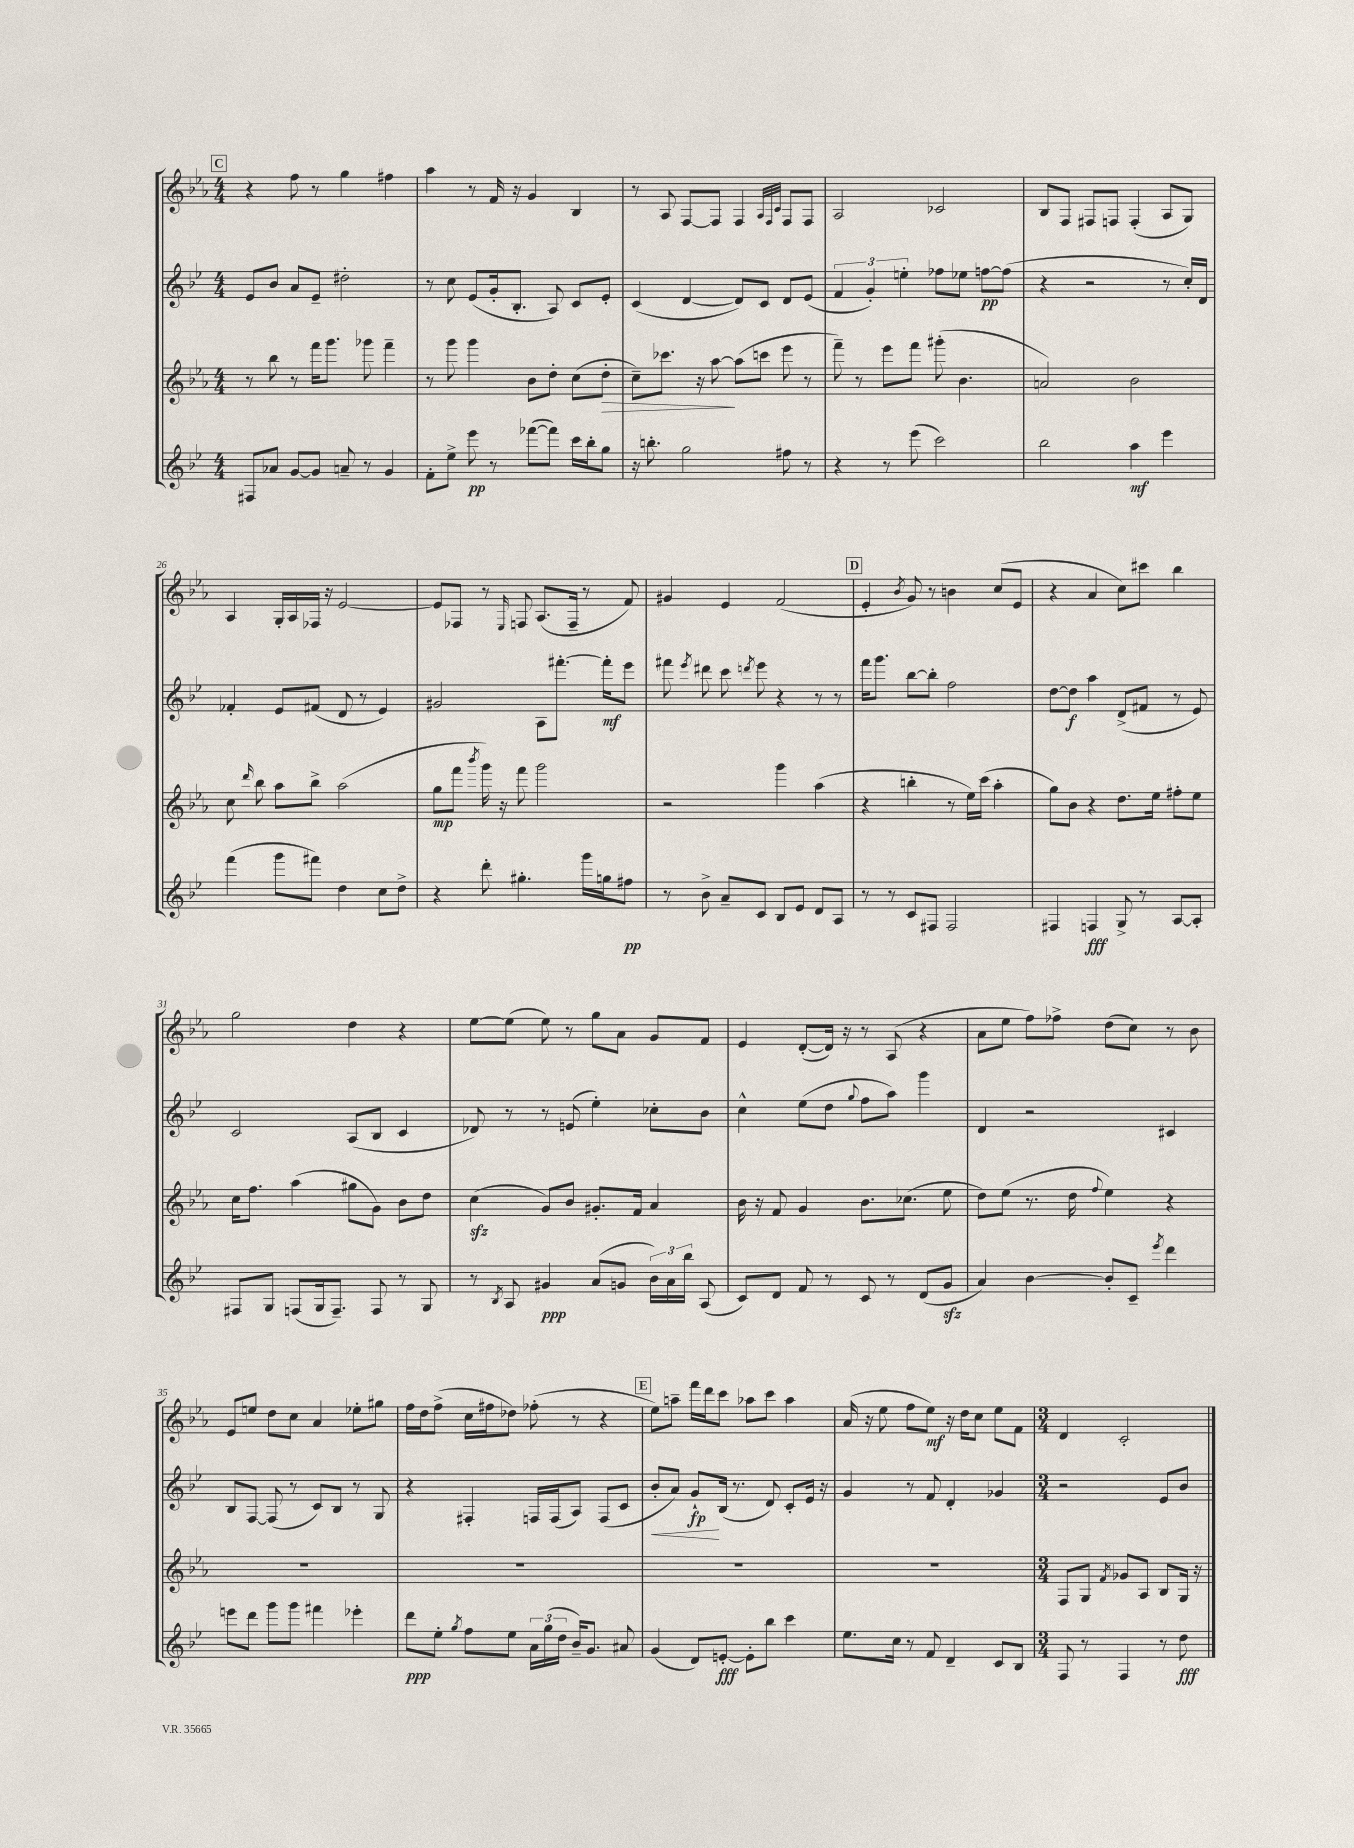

**kern	**kern	**kern	**kern
*staff4	*staff3	*staff2	*staff1
*clefG2	*clefG2	*clefG2	*clefG2
*k[b-e-]	*k[b-e-a-]	*k[b-e-]	*k[b-e-a-]
*M4/4	*M4/4	*M4/4	*M4/4
8F#/L	8r	8e-/L	4r
8a-/J	8bb-\	8b-/J	.
[8g/L	8r	8a/L	8ff\
8g/]J	16fff\LK	8e-~/J	8r
.	8.ggg\J	.	.
8a~/	.	2dd#'\	4gg\
8r	8ggg-\	.	.
4g/	4fff~\	.	4ff#\
=	=	=	=
8f'\L	8r	8r	4aa-\
8ee-^\J	8ggg\	8cc\	.
8eee-\	4ggg\	(8e-/L	8r
8r	.	16g'/k	16f/
.	.	8.B-'/J	16r
([8fff-\L	8b-\L	.	4g/
8fff-\]J)	8dd'\J	8A/)	.
16ccc\LL	(8cc\L	8c/L	4B-/
16bb-'\J	.	.	.
8gg\J	8dd'\J	8e-'/J	.
=	=	=	=
16r	8cc~\L)	(4c/	8r
8.bb'\	.	.	.
.	8.ccc-\J	.	8A-/
2gg\	.	[4d/	[8F/L
.	16r	.	.
.	[8aa-\	.	8F/]J
.	(8aa-\]L	8d/]L)	4F/
.	8ccc\J	8c/J	.
.	.	.	32qqA-/LLL
.	.	.	32qqF/
.	.	.	32qqc/JJJ
8ff#\	8eee-\	8d/L	8F/L
8r	8r	(8e-/J	8F/J
=	=	=	=
4r	8fff~\)	6f/	2A-/
.	8r	.	.
.	.	6g'/)	.
8r	8eee-\L	.	.
.	.	6ee'\	.
(8eee-\	8fff\J	.	.
2ccc\)	(8ggg#'\	8ff-\L	2c-/
.	4.b-\	8ee-\J	.
.	.	[8ff\L	.
.	.	(8ff\]J	.
=	=	=	=
2bb-\	2a/)	4r	8B-/L
.	.	.	8F/J
.	.	2r	8F#/L
.	.	.	8F/J
4aa\	2b-\	.	(4F'/
4eee-\	.	8r	8A-/L
.	.	16cc'/LL)	8G/J)
.	.	16d/JJ	.
=	=	=	=
(4fff\	8cc\	4f-'/	4A-/
.	16qqddd/	.	.
.	8bb-\	.	.
8ggg\L	8aa-\L	8e-/L	16G'/LL
.	.	.	16A-/
8fff#\J)	8bb-^\J	(8f#/J	16F-/JJ
.	.	.	16r
4dd\	(2aa-\	8d/	[2e-/
.	.	8r	.
8cc\L	.	4e-/)	.
8dd^\J	.	.	.
=	=	=	=
4r	8gg\L	2g#/	8e-/]L
.	8fff\J	.	8F-/J
.	8qbbb-/	.	.
8ddd'\	16ggg\)	.	8r
.	16r	.	.
.	.	.	16qqE-/
4.gg#'\	8fff\	.	8F/
.	2ggg\	8A\L	(8.A-/L
.	.	[8.fff#'\J	.
.	.	.	16F~/Jk
16ggg\LL	.	.	8r
16gg\J	.	16fff#'\]LK	.
8ff#\J	.	8eee-\J	8f/)
=	=	=	=
8r	2r	8fff#\	4g#/
.	.	8qeee-/	.
8b-^\	.	8ddd#\	.
8a~/L	.	8ccc\	4e-/
.	.	8qddd/	.
8c/J	.	8eee-\	.
8B-/L	4ggg\	4r	(2f/
8e-/J	.	.	.
8d/L	(4aa-\	8r	.
8A/J	.	8r	.
=	=	=	=
8r	4r	16fff\LK	4e-'/
.	.	8.ggg\J	.
8r	.	.	.
.	.	.	8qb-/
8c/L	4bb'\	[8bb-\L	8g/)
8F#/J	.	8bb-'\]J	8r
2F#/	8r	2ff\	4b\
.	16ee-\LL)	.	.
.	(16ccc\JJ	.	.
.	4aa-'\	.	(8cc/L
.	.	.	8e-/J
=	=	=	=
4F#/	8gg\L)	[8dd\L	4r
.	8b-\J	8dd\]J	.
4F/	4r	4aa\	4a-/
8G^/	8.dd\L	(8d^/L	8cc\L)
8r	.	8f#/J	8ccc#\J
.	16ee-\Jk	.	.
[8A/L	8ff#'\L	8r	4bb-\
8A'/]J	8ee-\J	8e-/)	.
=	=	=	=
8F#/L	16cc\LK	2c/	2gg\
.	8.ff\J	.	.
8G/J	.	.	.
(8F/L	(4aa-\	.	.
16G/k	.	.	.
8.F~/J)	.	.	.
.	8gg#\L	(8A/L	4dd\
8F/	8g\J)	8B-/J	.
8r	8b-\L	4c/	4r
8G/	8dd\J	.	.
=	=	=	=
8r	(4cc\	8d-/)	[8ee-\L
8qB-/	.	.	.
8A/	.	8r	(8ee-\]J
4g#/	8g/L)	8r	8ee-\)
.	8b-/J	(8e/	8r
(8a/L	8.g#'/L	4ee-'\)	8gg\L
8g/J	.	.	8a-\J
.	16f/Jk	.	.
24b-\LL)	4a-/	8cc-'\L	8g/L
24a\	.	.	.
24bb-\JJ	.	.	.
(8A/	.	8b-\J	8f/J
=	=	=	=
8c/L)	16b-\	4cc^^\	4e-/
.	16r	.	.
8d/J	8f/	.	.
8f/	4g/	(8ee-\L	([8d'/L
8r	.	8dd\J	16d/]Jk)
.	.	.	16r
.	.	8qqgg/	.
8c/	8.b-\L	8ff\L	8r
8r	.	8aa\J)	(8A-/
.	(8.cc-\J	.	.
(8d/L	.	4ggg\	4r
8g/J	8ee-\	.	.
=	=	=	=
4a/)	8dd\L)	4d/	8a-\L
.	(8ee-\J	.	8ee-\J
[4b-\	8.r	2r	8ff\L)
.	.	.	8ff-^\J
.	16dd\	.	.
.	8qqff/	.	.
8b-'/]L	4ee-\)	.	(8dd\L
8c~/J	.	.	8cc\J)
8qeee-/	.	.	.
4ddd\	4r	4c#/	8r
.	.	.	8b-\
=	=	=	=
8eee\L	1r	8B-/L	8e-/L
8ddd\J	.	[8F/J	8ee/J
8ggg\L	.	(8F/]	8dd\L
8ggg\J	.	8r	8cc\J
4fff#\	.	8c/L)	4a-/
.	.	8B-/J	.
4eee-'\	.	8r	8ee-'\L
.	.	8G/	8gg#\J
=	=	=	=
8ddd\L	1r	4r	16ff\LL
.	.	.	16dd\J
8ee-'\J	.	.	(8ff^\J
8qgg/	.	.	.
8ff\L	.	4F#'/	16cc\LL
.	.	.	16ff#\J
8ee-\J	.	.	8dd-\J)
24a\LL	.	16F/LL	(8ff-'\
(24gg\	.	.	.
.	.	(16F/J	.
24dd\JJ	.	.	.
16b-~/LK)	.	8A/J)	8r
8.g/J	.	.	.
.	.	(8F/L	4r
8a#/	.	8c/J	.
=	=	=	=
(4g/	1r	8b-'/L	8ee-\L)
.	.	8a/J)	8aa~\J
8d/L)	.	8g`/L	16fff\LL
.	.	.	16ddd\J
[8e'/J	.	(16B-/Jk	8ccc\J
.	.	8.r	.
8e'\]L	.	.	8aa-\L
8bb-\J	.	8d/)	8ccc\J
4ccc\	.	8c'/L	4aa-\
.	.	16e-/Jk	.
.	.	16r	.
=	=	=	=
8.ee-\L	1r	4g/	(16a-/
.	.	.	16r
.	.	.	8ee-\
16cc\Jk	.	.	.
8r	.	8r	8ff\L
8f/	.	8f/	8ee-\J)
4d~/	.	4d'/	16r
.	.	.	16dd\LK
.	.	.	8cc\J
8c/L	.	4g-/	8ee-\L
8B-/J	.	.	8f\J
=	=	=	=
*M3/4	*M3/4	*M3/4	*M3/4
8F/	8F/L	2r	4d/
8r	8G/J	.	.
.	8qf/	.	.
4F/	8g-/L	.	2c'/
.	8A-/J	.	.
8r	8B-/L	8e-/L	.
8dd\	16G/Jk	8b-/J	.
.	16r	.	.
==	==	==	==
*-	*-	*-	*-
